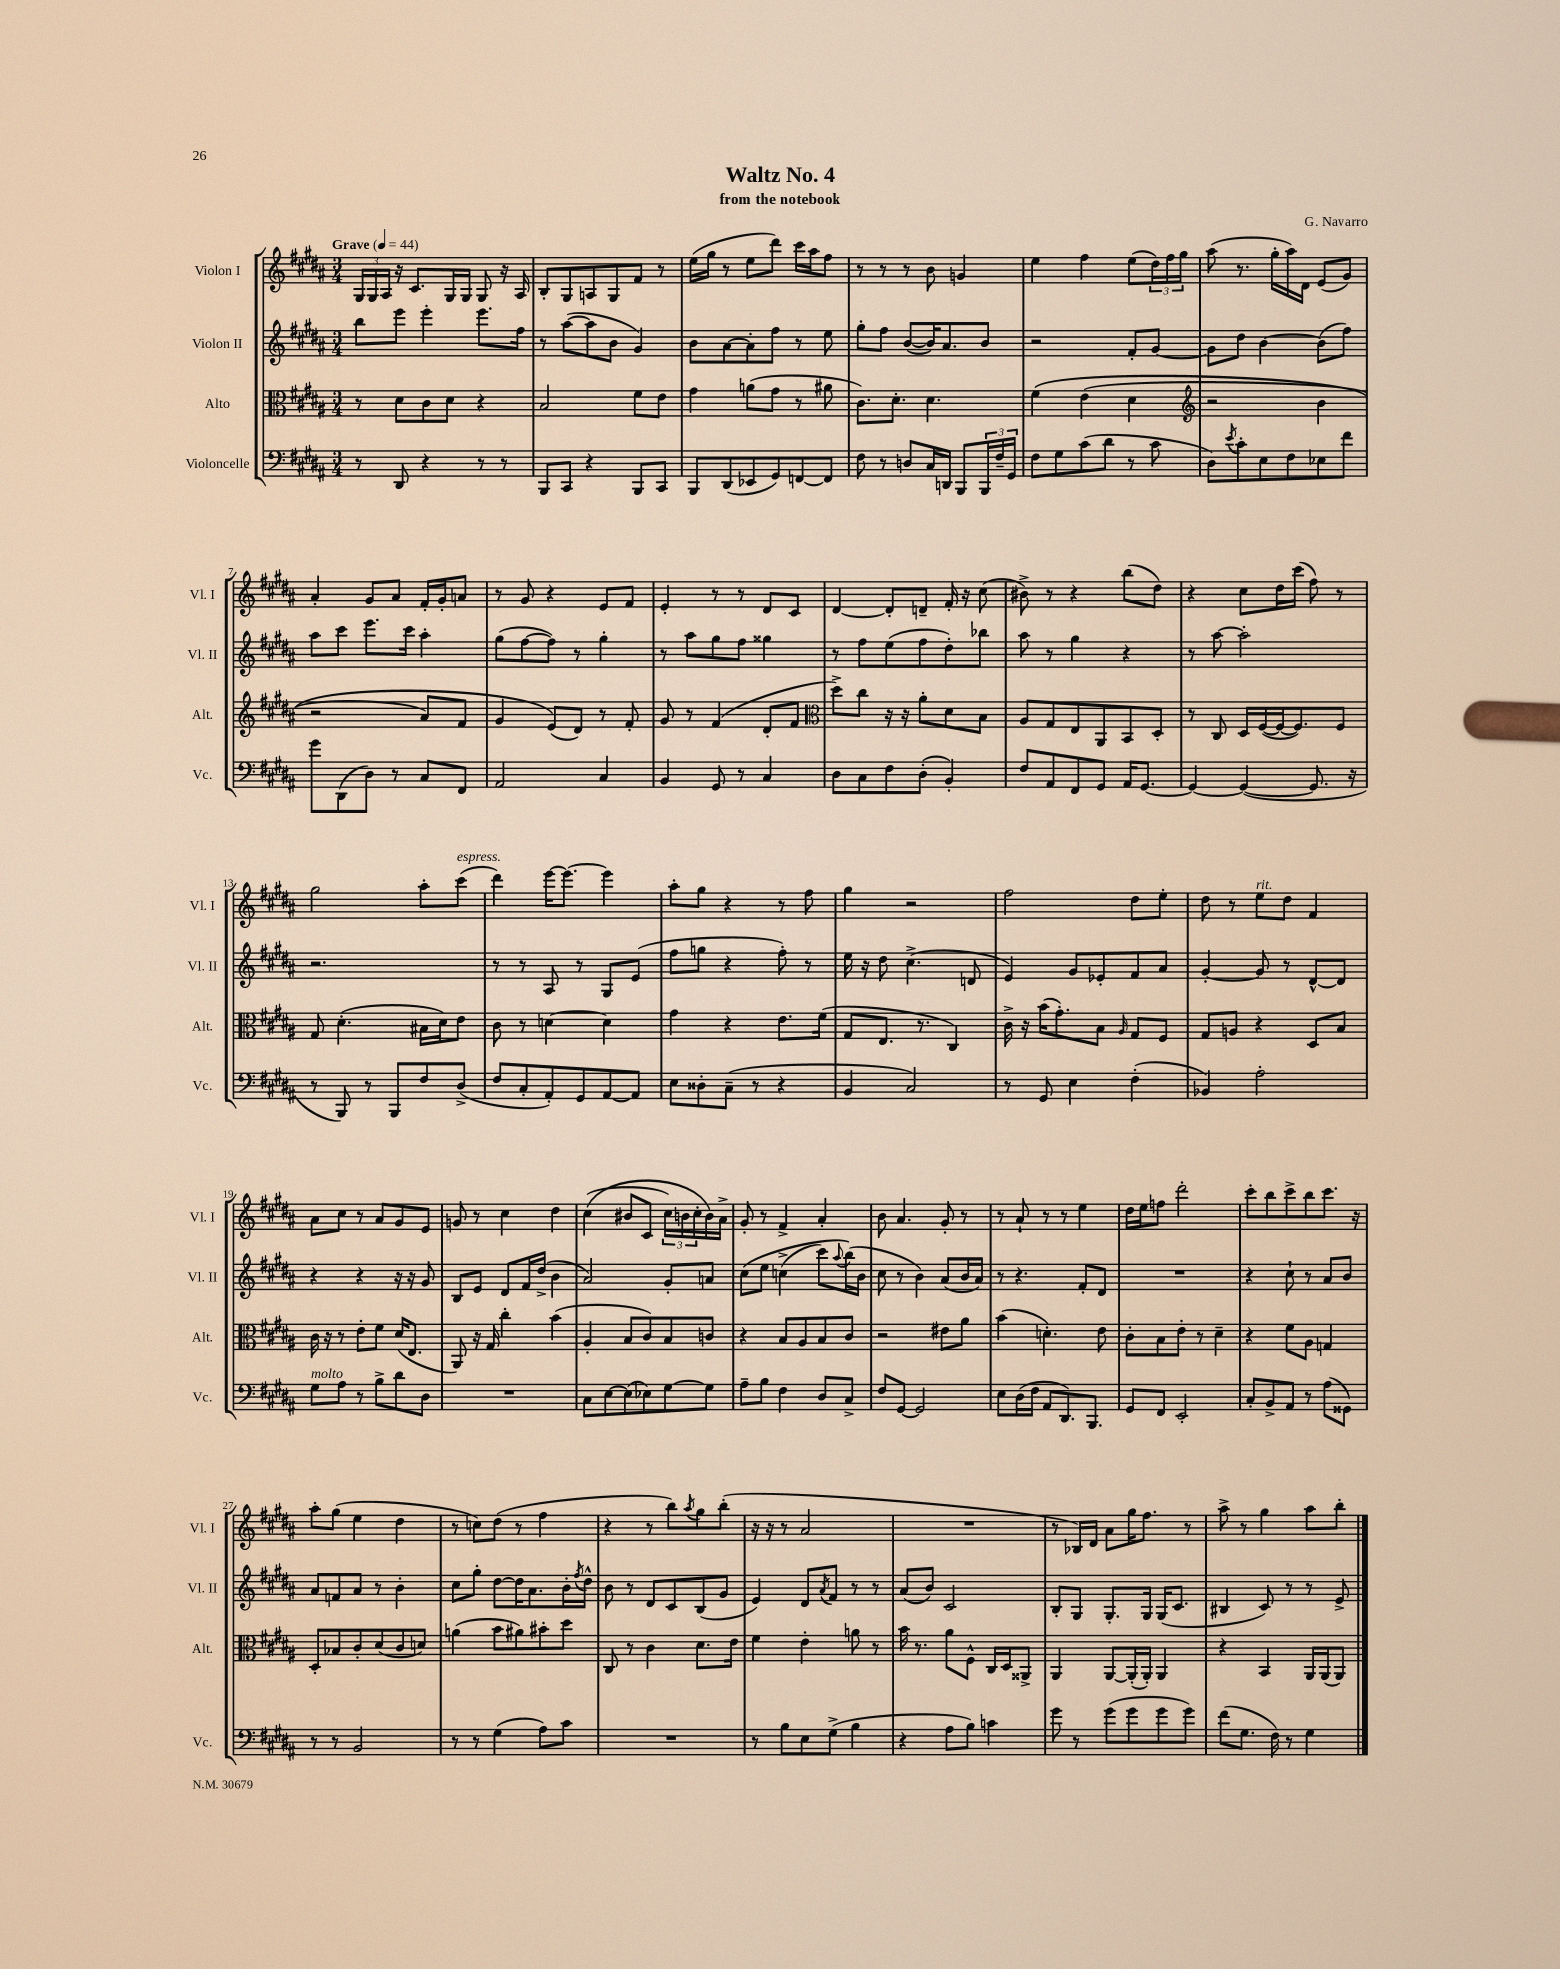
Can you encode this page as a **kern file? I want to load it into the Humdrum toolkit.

**kern	**kern	**kern	**kern
*part4	*part3	*part2	*part1
*staff4	*staff3	*staff2	*staff1
*I"Violoncelle	*I"Alto	*I"Violon II	*I"Violon I
*I'Vc.	*I'Alt.	*I'Vl. II	*I'Vl. I
*clefF4	*clefC3	*clefG2	*clefG2
*k[f#c#g#d#a#]	*k[f#c#g#d#a#]	*k[f#c#g#d#a#]	*k[f#c#g#d#a#]
*M3/4	*M3/4	*M3/4	*M3/4
*MM44	*MM44	*MM44	*MM44
=1	=1	=1	=1
!	!	!	!LO:TX:a:B:t=Grave
8r	8r	8bb\L	24G#/LL
.	.	.	24G#/
.	.	.	24A#/JJ
8DD#/	8d#\L	8eee\J	16r
.	.	.	8.c#/L
4r	8c#\	4eee'\	.
.	8d#\J	.	16G#/L
.	.	.	16G#/JJ
8r	4r	8.eee\L	8G#/
8r	.	.	16r
.	.	16ff#\Jk	16A#/
=2	=2	=2	=2
8BBB/L	2B/	8r	8B'/L
8CC#/J	.	([8aa#\L	8G#/
4r	.	8aa#\]	8An/
.	.	8b\J	8G#/
8BBB/L	8f#\L	4g#/)	8f#/J
8CC#/J	8e\J	.	8r
=3	=3	=3	=3
8BBB/L	4g#\	8b\L	(16ee\LL
.	.	.	16gg#\JJ
(8DD#/	.	[8a#\	8r
8EE-X/	(8an\L	8a#'\]	8ee\L
8GG#/)	8g#\J	8ff#\J	8ddd#\J)
[8FFn/	8r	8r	16ccc#\LL
.	.	.	16aa#\J
8FF/J]	8a#X\	8ee\	8ff#\J
=4	=4	=4	=4
8F#\	8.c#\L)	8gg#'\L	8r
8r	.	8ff#\J	8r
.	8.d#'\J	.	.
8Dn/L	.	([8b/L	8r
16C#/L	4.d#\	16b/K])	8b\
16DDn/JJ	.	8.a#/	.
8BBB/L	.	.	4gn/
24BBB/L	.	8b/J	.
24F#~/	.	.	.
24GG#/JJ	.	.	.
=5	=5	=5	=5
8F#\L	(4f#\	2r	4ee\
8G#\	.	.	.
(8c#\	(4e\	.	4ff#\
8d#\J	.	.	.
8r	4d#\	8f#'/L	(8ee\L
8c#\	.	[8g#/J	24dd#\L)
.	.	.	24ff#\
.	.	.	24gg#\JJ
=6	=6	=6	=6
*	*clefG2	*	*
8D#\L)	2r	8g#\L]	(8aa#\
8qe/	.	.	.
8c#'\	.	8dd#\J	8.r
8E\	.	[4b\	.
.	.	.	16gg#'\LL
8F#\	.	.	16aa#\)
.	.	.	16d#\JJ
8E-X\	4b\	(8b\L]	(8e/L
8f#\J	.	8ff#\J)	8g#/J)
!!LO:LB:g=z
=7	=7	=7	=7
8g#\L	2r	8aa#\L	4a#'/
(8DD#\	.	8ccc#\J	.
8D#\J)	.	8.eee\L	8g#/L
8r	.	.	8a#/J
.	.	16ccc#\Jk	.
8C#/L	8a#/L)	4aa#'\	16f#'/LL
.	.	.	16g#'/J
8FF#/J	8f#/J	.	8an/J
=8	=8	=8	=8
2AA#/	4g#/	(8gg#\L	8r
.	.	[8ff#\	8g#/
.	(8e/L)	8ff#\J])	4r
.	8d#/J)	8r	.
4C#/	8r	4gg#'\	8e/L
.	8f#'/	.	8f#/J
=9	=9	=9	=9
4BB/	8g#/	8r	4e'/
.	8r	8aa#\L	.
8GG#/	(4f#/	8gg#\	8r
8r	.	8ff#\J	8r
4C#/	8d#'/L	4gg##X\	8d#/L
.	8f#/J	.	8c#/J
=10	=10	=10	=10
*	*clefC3	*	*
8D#\L	8dd#^\L)	8r	[4d#/
8C#\	8cc#\J	8ff#\L	.
8F#\	16r	(8ee\	8d#'/L]
.	16r	.	.
(8D#'\J	8a#'\L	8ff#\	8dn~/J
4BB'/)	8d#\	8dd#'\)	16f#'/
.	.	.	16r
.	8B\J	8bb-X\J	(8cc#\
=11	=11	=11	=11
8F#/L	8A#/L	8aa#\	8b#X^\)
8AA#/	8G#/	8r	8r
8FF#/	8E/	4gg#\	4r
8GG#/J	8AA#/	.	.
16AA#/KL	8BB/	4r	(8bb\L
[8.GG#/J	.	.	.
.	8D#'/J	.	8dd#\J)
=12	=12	=12	=12
4GG#/_	8r	8r	4r
.	8C#/	[8aa#\	.
(4GG#/_	16D#/LL	2aa#'\]	8cc#\L
.	([16F#/	.	.
.	16F#/J_	.	16dd#\L
.	8.F#/])	.	(16ccc#\JJ
8.GG#/]	.	.	8ff#\)
.	8F#/J	.	8r
16r	.	.	.
!!LO:LB:g=z
=13	=13	=13	=13
8r	8G#/	2.r	2gg#\
8BBB/)	(4.d#'\	.	.
8r	.	.	.
8BBB/L	.	.	.
8F#/	16B#X\LL	.	8aa#'\L
.	16d#\J)	.	.
!	!	!	!LO:TX:a:i:t=espress.
(8D#^/J	8e\J	.	(8ccc#\J
=14	=14	=14	=14
8F#/L	8c#\	8r	4ddd#\)
8C#'/	8r	8r	.
8AA#'/)	[4dn\	8A#/	[16eee\KL
.	.	.	8.eee\J_
8GG#/	.	8r	.
[8AA#/	4d\]	8G#/L	4eee\]
8AA#/J]	.	(8e/J	.
=15	=15	=15	=15
8E\L	4g#\	8ff#\L	8aa#'\L
8D##X'\	.	8ggn\J	8gg#\J
(8C#~\J	4r	4r	4r
8r	.	.	.
4r	8.e\L	8ff#'\)	8r
.	.	8r	8ff#\
.	(16f#\Jk	.	.
=16	=16	=16	=16
4BB/	8G#/L	16ee\	4gg#\
.	.	16r	.
.	8.E/J	8dd#\	.
2C#/)	.	(4.cc#^\	2r
.	8.r	.	.
.	4C#/)	.	.
.	.	8dn/	.
=17	=17	=17	=17
8r	16c#^\	4e/)	2ff#\
.	16r	.	.
8GG#/	(16b\KL	.	.
.	8.g#'\)	.	.
4E\	.	8g#/L	.
.	8B\J	8e-X'/	.
.	16qqA#/	.	.
(4F#'\	8G#/L	8f#/	8dd#\L
.	8F#/J	8a#/J	8ee'\J
=18	=18	=18	=18
4BB-X/)	8G#/L	[4g#'/	8dd#\
.	8An/J	.	8r
!	!	!	!LO:TX:a:i:t=rit.
2A#'\	4r	8g#/]	8ee\L
.	.	8r	8dd#\J
.	8D#/L	[8d#^^/L	4f#/
.	8B/J	8d#/J]	.
!!LO:LB:g=z
=19	=19	=19	=19
!LO:TX:a:i:t=molto	!	!	!
8G#\L	16c#\	4r	8a#\L
.	16r	.	.
8A#\J	8r	.	8cc#\J
8r	8e'\L	4r	8r
8B^\L	8f#\J	.	8a#/L
8d#\	(16d#/KL	16r	8g#/
.	8.E/J	16r	.
8D#\J	.	8g#/	8e/J
=20	=20	=20	=20
2.r	8AA#/)	8B/L	8gn/
.	16r	8e/J	8r
.	16G#/	.	.
.	4cc#'\	8d#/L	4cc#\
.	.	16f#/L	.
.	.	(16dd#^/JJ	.
.	(4b\	4b\	4dd#\
=21	=21	=21	=21
8C#\L	4A#'/	2a#/)	((4cc#\
[8E\	.	.	.
(8E\]	8B/L	.	8b#X/L
8E-X\)	8c#/)	.	8c#/J
[8G#\	8B/	8g#'/L	24cc#\LL)
.	.	.	24bn\
.	.	.	24cc#'\
8G#\J]	8cn/J	8an/J	16b\)
.	.	.	16a#^\JJ
=22	=22	=22	=22
8A#~\L	4r	(8cc#\L	8g#'/
8B\J	.	8ee\J	8r
4F#\	8B/L	(4ccn^\	4f#^/
.	8A#/	.	.
8D#/L	8B/	8ccc#\L)	4a#'/
.	.	8qqaa#/	.
8C#^/J	8c#/J	(16bb\L)	.
.	.	16b\JJ	.
=23	=23	=23	=23
8F#/L	2r	8cc#\	8b\
[8GG#/J	.	8r	4.a#/
2GG#/]	.	4b\)	.
.	8e#X\L	(8a#/L	8g#'/
.	8a#\J	16b/L	8r
.	.	16a#/JJ)	.
=24	=24	=24	=24
8E\L	(4b\	8r	8r
(16D#\L	.	4.r	8a#`/
16F#\JJ	.	.	.
8AA#/L	4.dn'\)	.	8r
8.DD#/)	.	.	8r
.	.	8f#'/L	4ee\
8.BBB/J	.	.	.
.	8e\	8d#/J	.
=25	=25	=25	=25
8GG#/L	8c#'\L	2.r	16dd#\LL
.	.	.	16ee\J
8FF#/J	8B\	.	8ffn\J
2EE'/	8e'\J	.	2ddd#'\
.	8r	.	.
.	4d#~\	.	.
=26	=26	=26	=26
8C#'/L	4r	4r	8ccc#'\L
8BB^/	.	.	8bb\
8AA#/J	8f#\L	8cc#`\	8ccc#^\
8r	8A#\J	8r	8bb\
(8A#\L	4Gn/	8a#/L	8.ccc#\J
8GG##X\J)	.	8b/J	.
.	.	.	16r
!!LO:LB:g=z
=27	=27	=27	=27
8r	8D#'/L	8a#/L	8aa#'\L
8r	8B-X/	8fn/	(8gg#\J
2BB/	8c#'/	8a#/J	4ee\
.	(8d#/	8r	.
.	8c#/	4b'\	4dd#\
.	8dn/J)	.	.
=28	=28	=28	=28
8r	(4an\	8cc#\L	8r
8r	.	8gg#'\J	8ccn\L)
(4G#\	8b\L	[8dd#\L	(8dd#\J
.	8a#X\)	16dd#\K]	8r
.	.	8.a#\	.
8A#\L)	8b#X'\	.	4ff#\
8c#\J	8dd#\J	16b'\L	.
.	.	8qff#/	.
.	.	16dd#^^\JJ	.
=29	=29	=29	=29
2.r	8C#/	8b\	4r
.	8r	8r	.
.	4c#\	8d#/L	8r
.	.	8c#/	8bb\L)
.	.	.	8qaa#/
.	8.d#\L	(8B/	8gg#\
.	.	8g#/J	(8bb'\J
.	16e\Jk	.	.
=30	=30	=30	=30
8r	4f#\	4e/)	16r
.	.	.	16r
8B\L	.	.	8r
8E\	4e'\	8d#/L	2a#/
.	.	8qa#/	.
(8G#^\J	.	8f#/J	.
4B\	8an\	8r	.
.	8r	8r	.
=31	=31	=31	=31
4r	16b\	(8a#/L	2.r
.	8.r	.	.
.	.	8b/J)	.
8A#\L	8a#\L	2c#/	.
8B\J)	8F#^^\J	.	.
4cn\	16C#/LL	.	.
.	16D#/J	.	.
.	8AA##X^/J	.	.
=32	=32	=32	=32
8g#\	4AA#/	8B'/L	8r
8r	.	8G#/J	16B-X/LL)
.	.	.	16d#/JJ
(8g#\L	[8AA#/L	8.G#'/L	8a#\L
8g#\	(16AA#'/L]	.	16gg#\K
.	16AA#'/JJ)	16G#/Jk	8.ff#\J
8g#\	4AA#/	(16G#/KL	.
.	.	8.c#/J	.
8g#\J)	.	.	8r
=33	=33	=33	=33
(8f#\L	4r	4B#X/	8aa#^\
8.G#\J	.	.	8r
.	4BB/	8c#/)	4gg#\
16F#\)	.	.	.
8r	.	8r	.
4G#\	16AA#/LL	8r	8aa#\L
.	(16AA#/J	.	.
.	8AA#/J)	8e^/	8bb'\J
==	==	==	==
*-	*-	*-	*-
